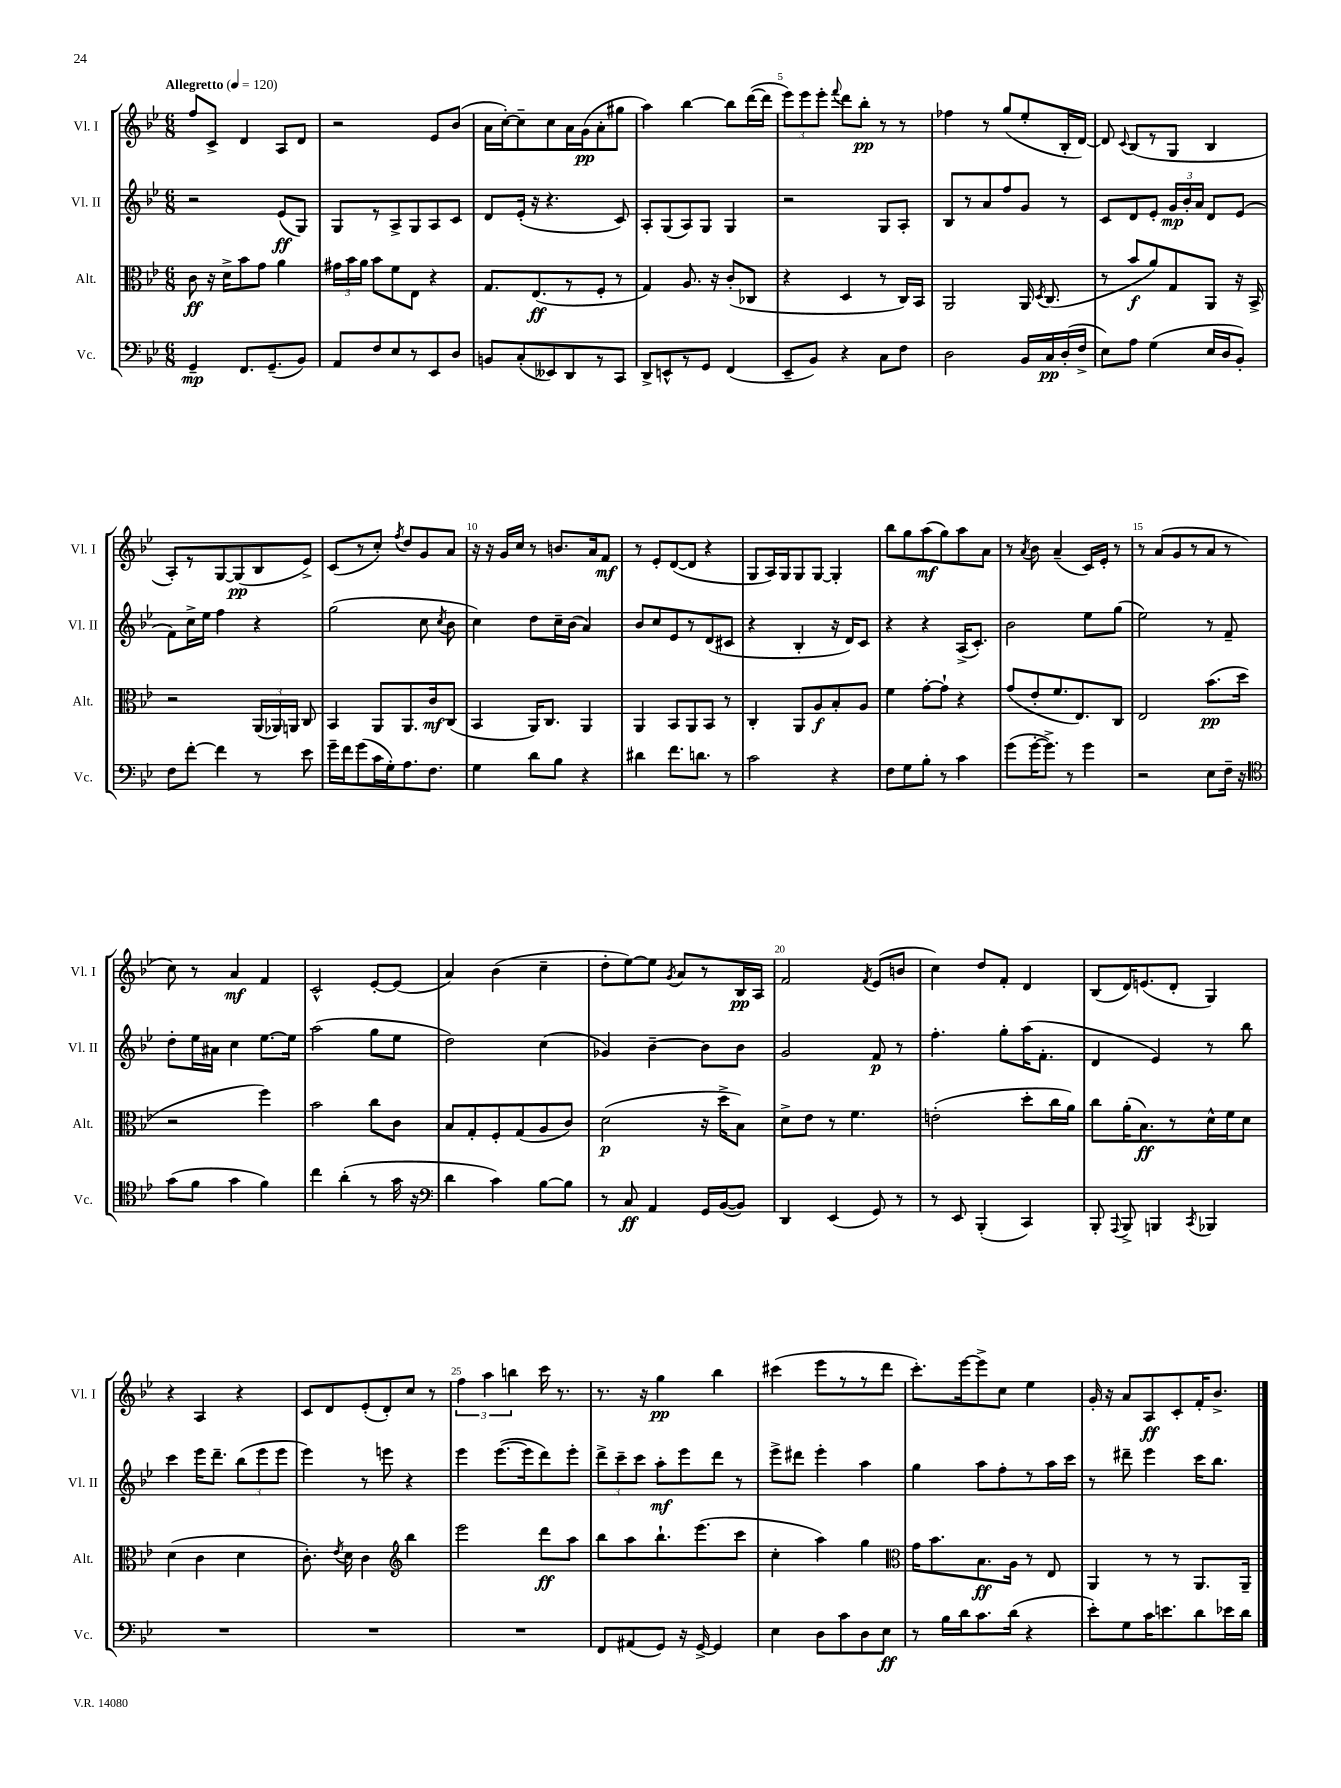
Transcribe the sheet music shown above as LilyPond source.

<<
\new StaffGroup <<
\new Staff = "s0" \with { instrumentName = "Vl. I" shortInstrumentName = "Vl. I" } {
    \clef treble \key bes \major \numericTimeSignature \time 6/8 \tempo "Allegretto" 4 = 120
    \autoBeamOff f''8[ c'8]-> d'4 a8[ d'8] |
    r2 ees'8[ bes'8]( |
    a'16[ c''16~-.) c''8-- c''8 a'16 g'16\pp( a'8-. gis''8] |
    a''4) bes''4~ bes''8[ d'''16~( d'''16] |
    \tuplet 3/2 { ees'''8[) ees'''8 ees'''8]-. } \appoggiatura { f'''8 } d'''8[ bes''8]-.\pp r8 r8 |
    fes''4 r8 g''8[( ees''8-. bes16-. d'16]~) |
    d'8 \appoggiatura { c'8 } bes8[( r8 g8] bes4 |
    a8[-.) r8 g8~ g8\pp( bes8 ees'8]->) |
    c'8[( r8 c''8]-.) \acciaccatura { f''8 } d''8[ g'8 a'8] |
    r16 r16 g'16[ c''16] r8 b'8.[ a'16 f'8]\mf |
    r8 ees'8[-. d'8~( d'8] r4 |
    g8[ a16) g16 g8 g8]~ g4-. |
    bes''8[ g''8 a''8\mf( g''8) a''8 a'8] |
    r8 \acciaccatura { a'8 } bes'8 a'4--( c'16[) ees'16]-. r8 |
    r8 a'8[( g'8 r8 a'8] r8 |
    c''8) r8 a'4\mf f'4 |
    c'2-^ ees'8[~-. ees'8]( |
    a'4) bes'4( c''4-- |
    d''8[-. ees''8~) ees''8] \acciaccatura { g'8 } a'8[ r8 bes16\pp a16] |
    f'2 \acciaccatura { f'8 } ees'8[( b'8] |
    c''4) d''8[ f'8]-. d'4 |
    bes8[( d'16) e'8.( d'8]-. g4) |
    r4 a4 r4 |
    c'8[ d'8 ees'8-.( d'8-.) c''8] r8 |
    \tuplet 3/2 { f''4 a''4 b''4 } c'''16 r8. |
    r8. r16 g''4\pp bes''4 |
    cis'''4( ees'''8[ r8 r8 d'''8] |
    c'''8.[-.) ees'''16~ ees'''8-> c''8] ees''4 |
    g'16-. r16 a'8[ a8\ff c'8-. f'16-. bes'8.]-> \bar "|." |
}
\new Staff = "s1" \with { instrumentName = "Vl. II" shortInstrumentName = "Vl. II" } {
    \clef treble \key bes \major \numericTimeSignature \time 6/8
    \autoBeamOff r2 ees'8[\ff( g8]) |
    g8[ r8 a8-> g8 a8 c'8] |
    d'8[ ees'16]-.( r16 r4. c'8) |
    a8[-. g8( a8) g8] g4 |
    r2 g8[ a8]-. |
    bes8[ r8 a'8 f''8 g'8] r8 |
    c'8[ d'8 ees'8]-. \tuplet 3/2 { g'16[\mp bes'16-. a'16] } d'8[ ees'8]( |
    f'8[) c''16-> ees''16] f''4 r4 |
    g''2( c''8 \acciaccatura { c''8 } bes'8 |
    c''4) d''8[ c''16-- bes'16]( a'4) |
    bes'8[ c''8 ees'8 r8 d'8( cis'8] |
    r4 bes4-. r16 d'16[) c'8] |
    r4 r4 a16[->( c'8.]-.) |
    bes'2 ees''8[ g''8]( |
    ees''2) r8 f'8-- |
    d''8[-. ees''16 ais'16] c''4 ees''8.[~ ees''16] |
    a''2( g''8[ ees''8] |
    d''2) c''4( |
    ges'4) bes'4~-- bes'8[ bes'8] |
    g'2 f'8\p r8 |
    f''4.-. g''8[-. a''16( f'8.]-. |
    d'4 ees'4) r8 bes''8 |
    c'''4 ees'''16[ d'''8.]-- \tuplet 3/2 { bes''8[( ees'''8 ees'''8] } |
    ees'''4) r8 e'''8 r4 |
    ees'''4 ees'''8.[~( ees'''16 d'''8) ees'''8]-. |
    \tuplet 3/2 { d'''8[-> c'''8-- c'''8] } a''8[-.\mf ees'''8 d'''8] r8 |
    ees'''8[-> dis'''8] ees'''4-. a''4 |
    g''4 a''8[ f''8-. r8 a''16 c'''16] |
    r8 dis'''8-- ees'''4 c'''16[ bes''8.] \bar "|." |
}
\new Staff = "s2" \with { instrumentName = "Alt." shortInstrumentName = "Alt." } {
    \clef alto \key bes \major \numericTimeSignature \time 6/8
    \autoBeamOff c'8\ff r16 d'16[-> bes'8 g'8] a'4 |
    \tuplet 3/2 { gis'16[ bes'16 a'16] } bes'8[ f'8 ees8] r4 |
    g8.[ ees8.\ff( r8 f8]-. r8 |
    g4) a8. r16 c'8[-.( ces8] |
    r4 d4 r8 c16[) bes,16] |
    a,2 a,16 \acciaccatura { d8 } c8.( |
    r8 bes'8[\f a'8) g8 a,8] r16 bes,16-> |
    r2 \tuplet 3/2 { a,16[( aes,16) a,16] } c8 |
    bes,4 a,8[ a,8. c'16\mf c8]( |
    bes,4 a,16[) c8.] a,4 |
    a,4 bes,8[ a,8 bes,8] r8 |
    c4-. a,8[ a8\f bes8-. a8] |
    f'4 g'8[~-. g'8]-! r4 |
    g'8[( ees'8-. f'8. ees8.) c8] |
    ees2 bes'8.[\pp( d''16] |
    r2 f''4) |
    bes'2 c''8[ c'8] |
    bes8[ g8-. f8-. g8( a8 c'8]) |
    d'2\p( r16 d''16[-> bes8]) |
    d'8[-> ees'8] r8 f'4. |
    e'2-.( d''8[-. c''16 a'16]) |
    c''8[ a'16-.( bes8.\ff) r8 d'16-^ f'16 d'8] |
    d'4( c'4 d'4 |
    c'8.-.) \acciaccatura { ees'8 } d'16 c'4 \clef treble bes''4 |
    ees'''2 d'''8[\ff a''8] |
    bes''8[ a''8 bes''8.-! ees'''8.( c'''8] |
    c''4-. a''4) g''4 |
    \clef alto g'16[ bes'8. bes8.\ff a16] r8 ees8 |
    a,4 r8 r8 a,8.[ a,16]-- \bar "|." |
}
\new Staff = "s3" \with { instrumentName = "Vc." shortInstrumentName = "Vc." } {
    \clef bass \key bes \major \numericTimeSignature \time 6/8
    \autoBeamOff g,4--\mp f,8.[ g,8.--( bes,8]) |
    a,8[ f8 ees8 r8 ees,8 d8] |
    b,8[ c8-.( eeses,8) d,8 r8 c,8] |
    d,8[-> e,8-^ r8 g,8] f,4( |
    ees,8[-- bes,8]) r4 c8[ f8] |
    d2 bes,16[ c16\pp d16-.( f16]-> |
    ees8[) a8] g4( ees16[ d16 bes,8]-.) |
    f8[ f'8]~-. f'4 r8 ees'8 |
    g'16[-- f'16 g'8( c'16 g16-.) a8. f8.] |
    g4 d'8[ bes8] r4 |
    dis'4 f'8.[ d'8.] r8 |
    c'2 r4 |
    f8[ g8 bes8]-. r8 c'4 |
    g'8[( g'16~-. g'8.]->) r8 g'4 |
    r2 ees8[ f16]-- r16 |
    \clef tenor g'8[( f'8] g'4 f'4) |
    c''4 a'4-.( r8 g'16 r16 |
    \clef bass d'4 c'4) bes8[~ bes8] |
    r8 c8\ff a,4 g,16[ bes,16~( bes,8]) |
    d,4 ees,4( g,8) r8 |
    r8 ees,8 bes,,4-.( c,4) |
    bes,,8-. \appoggiatura { a,,8 } bes,,8-> b,,4 \acciaccatura { c,8 } bes,,4 |
    R2. |
    R2. |
    R2. |
    f,8[ ais,8( g,8]) r16 g,16~-> g,4 |
    ees4 d8[ c'8 d8 ees8]\ff |
    r8 bes16[ d'16 c'8. d'16]( r4 |
    ees'8[-.) g8 c'16 e'8. d'8 ees'16 d'16] \bar "|." |
}
>>
>>
\layout { \context { \Score \override BarNumber.break-visibility = ##(#f #t #t) barNumberVisibility = #(every-nth-bar-number-visible 5) } }
